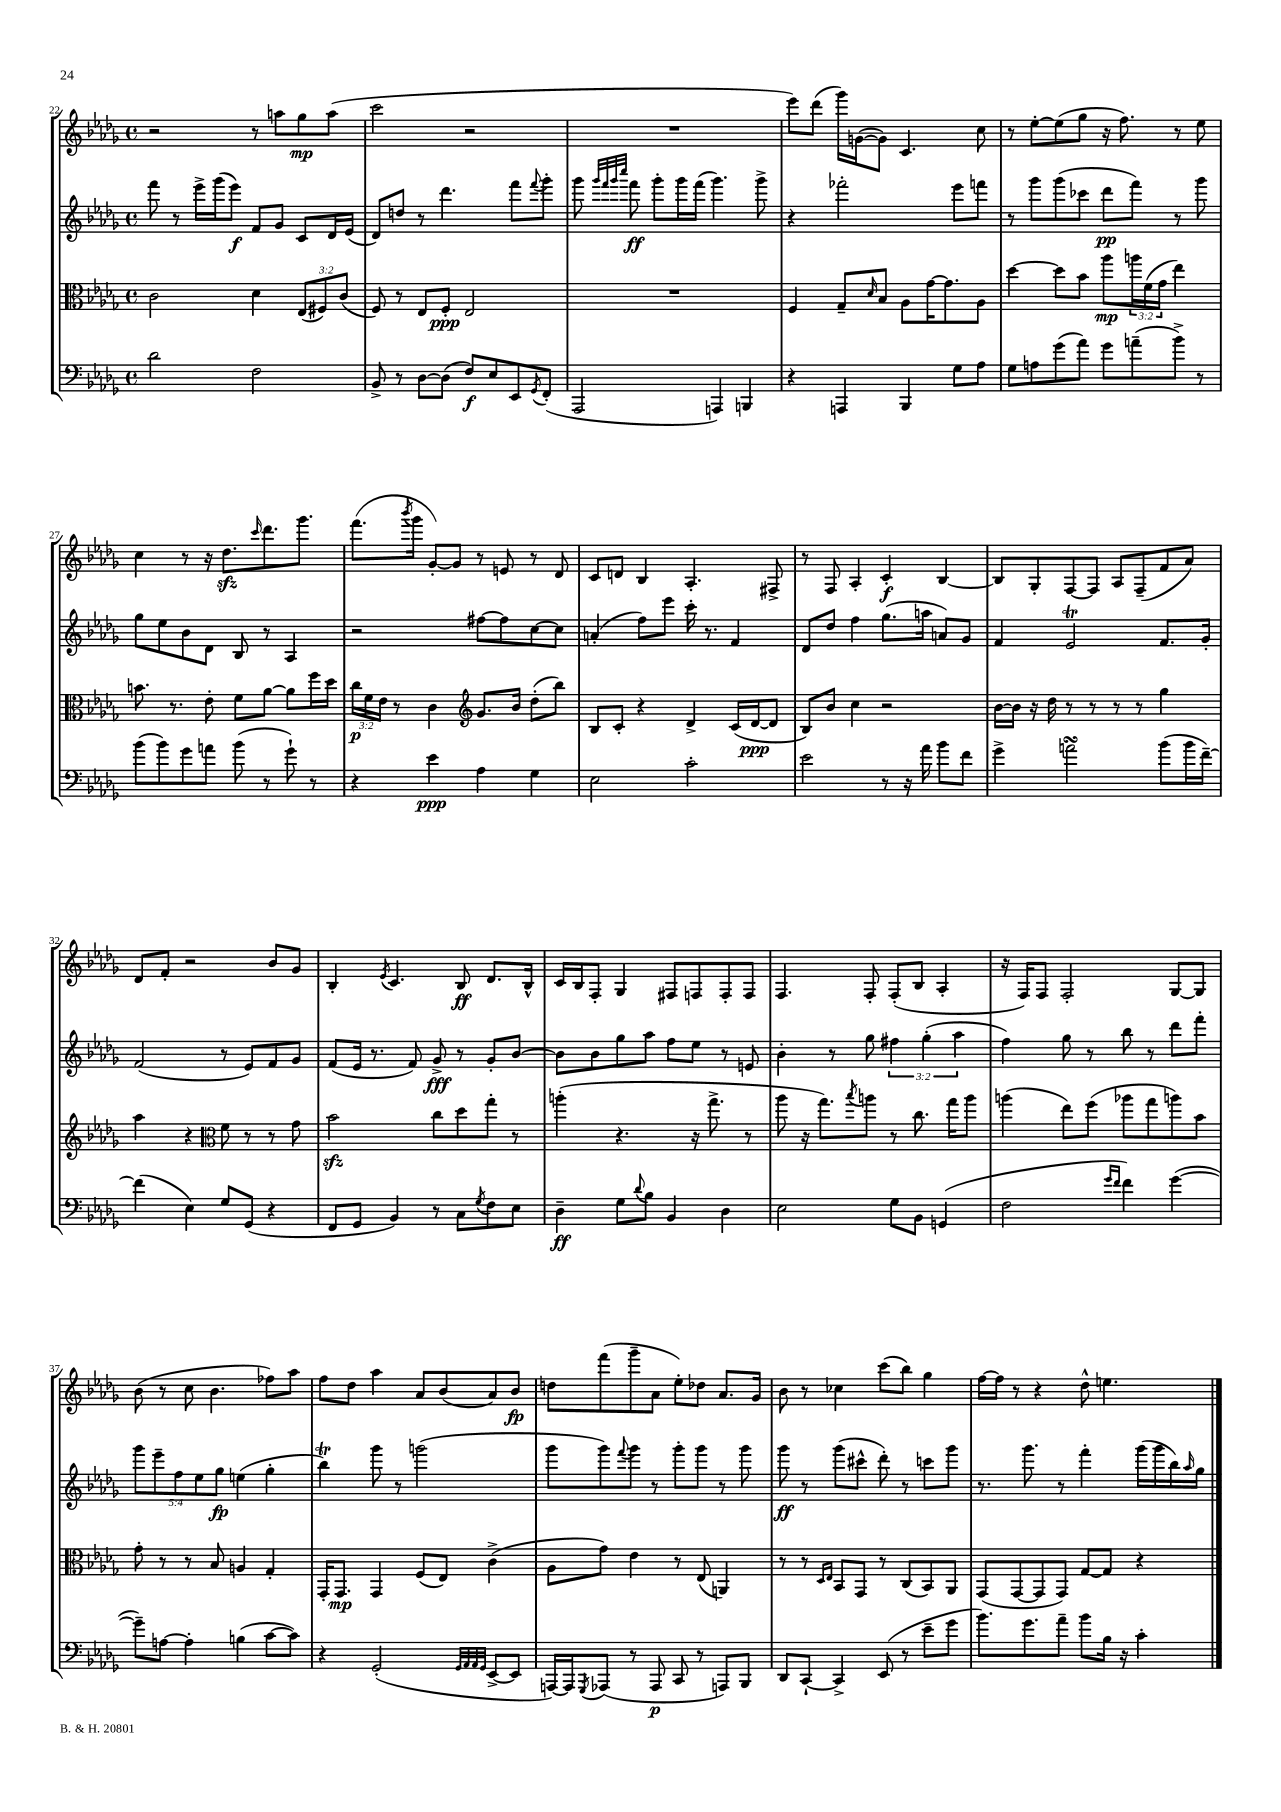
<<
\new StaffGroup <<
\new Staff = "s0" {
    \clef treble \key des \major \defaultTimeSignature \time 4/4
    r2 r8 a''8 ges''8\mp a''8( |
    c'''2 r2 |
    R1 |
    ees'''8) des'''8( ges'''16) g'16~( g'8) c'4. c''8 |
    r8 ees''8~-. ees''8( ges''8 r16 f''8.) r8 ees''8 |
    c''4 r8 r16 des''8.\sfz \grace { c'''16 } des'''8. ges'''8. |
    f'''8.( \acciaccatura { bes'''8 } ges'''16 ges'8~-.) ges'8 r8 e'8 r8 des'8 |
    c'8 d'8 bes4 aes4.-. fis8-> |
    r8 f8 aes4-. c'4-.\f bes4~ |
    bes8 ges8-. f8~ f8 aes8 f8--( f'8 aes'8) |
    des'8 f'8-. r2 bes'8 ges'8 |
    bes4-. \acciaccatura { ees'8 } c'4. bes8\ff des'8. bes16-^ |
    c'16 bes16 f8-. ges4 fis8 f8 f8-. f8 |
    f4. f8-. f8-.( bes8 aes4-. |
    r16 f16) f8 f2-. ges8~ ges8 |
    bes'8( r8 c''8 bes'4. fes''8) aes''8 |
    f''8 des''8 aes''4 aes'8 bes'8( aes'8) bes'8\fp |
    d''8 f'''8( ges'''8-- aes'8 ees''8-.) des''8 aes'8. ges'16 |
    bes'8 r8 ces''4 c'''8( bes''8) ges''4 |
    f''16~ f''16 r8 r4 des''8-^ e''4. \bar "|." |
}
\new Staff = "s1" {
    \clef treble \key des \major \defaultTimeSignature \time 4/4 \override Staff.TupletNumber.text = #tuplet-number::calc-fraction-text
    f'''8 r8 ees'''16-> ges'''16( ees'''8\f) f'8 ges'8 c'8 des'16 ees'16( |
    des'8) d''8 r8 des'''4. f'''8 \appoggiatura { f'''8 } ges'''8-. |
    ges'''8 \grace { ges'''32 f'''32 ges'''32 c''''32 } f'''8\ff ges'''8-. ges'''16 f'''16( ges'''4.) ges'''8-> |
    r4 fes'''2-. ees'''8 f'''8 |
    r8 ges'''8 ges'''8( ces'''8 des'''8\pp f'''8) r8 ges'''8 |
    ges''8 ees''8 bes'8 des'8 bes8 r8 aes4 |
    r2 fis''8~ fis''8 c''8~ c''8 |
    a'4-.( f''8) ees'''8 c'''16-. r8. f'4 |
    des'8 des''8 f''4 ges''8.( a''16 a'8) ges'8 |
    f'4 ees'2\trill f'8. ges'16-. |
    f'2( r8 ees'8) f'8 ges'8 |
    f'8( ees'16 r8. f'8) ges'8->\fff r8 ges'8-. bes'8~ |
    bes'8 bes'8 ges''8 aes''8 f''8 ees''8 r8 e'8 |
    bes'4-. r8 ges''8 \tuplet 3/2 { fis''4 ges''4-.( aes''4 } |
    f''4) ges''8 r8 bes''8 r8 des'''8 f'''8-. |
    \tuplet 5/4 { ges'''8 ees'''8-- f''8 ees''8 ges''8\fp } e''4( ges''4-. |
    bes''4\trill) ges'''8 r8 g'''2( |
    ges'''8 ges'''8) \appoggiatura { f'''8 } ges'''8 r8 ges'''8-. ges'''8 r8 ges'''8 |
    ges'''8\ff r8 ges'''8( cis'''8-^ des'''8-.) r8 c'''8 ges'''8 |
    r8. ges'''8. r8 f'''4-. ges'''16( ges'''16 bes''16) \grace { aes''16 } ges''16 \bar "|." |
}
\new Staff = "s2" {
    \clef alto \key des \major \defaultTimeSignature \time 4/4 \override Staff.TupletNumber.text = #tuplet-number::calc-fraction-text
    c'2 des'4 \tuplet 3/2 { ees8( fis8) c'8( } |
    f8) r8 ees8 f8-.\ppp ees2 |
    R1 |
    f4 ges8-- \grace { des'16 } bes8 aes8 ges'16~ ges'8. aes8 |
    des''4~ des''8 bes'8 aes''8\mp \tuplet 3/2 { a''16 f'16( ges'16 } ees''4) |
    b'8. r8. ees'8-. f'8 aes'8~ aes'8 f''16 des''16 |
    \tuplet 3/2 { c''16\p f'16 ees'16 } r8 c'4 \clef treble ges'8. bes'16 des''8-.( bes''8) |
    bes8 c'8-. r4 des'4-> c'16( des'16~\ppp des'8 |
    bes8) bes'8 c''4 r2 |
    bes'16~ bes'16 r16 des''16 r8 r8 r8 r8 ges''4 |
    aes''4 r4 \clef alto f'8 r8 r8 ges'8 |
    bes'2\sfz c''8 des''8 ges''8-. r8 |
    a''4-.( r4. r16 ges''8.-> r8 |
    aes''8 r16 ges''8.) \acciaccatura { bes''8 } a''8 r8 c''8. ges''16 a''8 |
    a''4( ees''8) f''8( aes''8 ges''8 a''8) bes'8 |
    ges'8-. r8 r8 bes8 a4 ges4-. |
    ges,16-. ges,8.\mp ges,4 f8( ees8) c'4->( |
    aes8 ges'8) ees'4 r8 ees8( a,4) |
    r8 r8 \grace { des16 ees16 } bes,8 ges,8 r8 c8( bes,8) aes,8 |
    ges,8( ges,8~ ges,8 ges,8) ges8~ ges8 r4 \bar "|." |
}
\new Staff = "s3" {
    \clef bass \key des \major \defaultTimeSignature \time 4/4
    des'2 f2 |
    bes,8-> r8 des8~ des8( f8\f) ees8 ees,8 \acciaccatura { ges,8 } f,8-.( |
    aes,,2 a,,4) b,,4 |
    r4 a,,4 bes,,4 ges8 aes8 |
    ges8 a8 ges'8( aes'8) ges'8 a'8--( bes'8->) r8 |
    bes'8( bes'8) ges'8 a'8 bes'8( r8 ges'8-!) r8 |
    r4 ees'4\ppp aes4 ges4 |
    ees2 c'2-. |
    ees'2 r8 r16 aes'16 bes'8 f'8 |
    ges'4-> a'2\turn bes'8( bes'16 f'16~--) |
    f'4( ees4) ges8 ges,8( r4 |
    f,8 ges,8 bes,4) r8 c8 \acciaccatura { ges8 } f8 ees8 |
    des4--\ff ges8 \appoggiatura { des'8 } bes8 bes,4 des4 |
    ees2 ges8 bes,8 g,4( |
    f2 \grace { ges'16 f'16 } f'4) ges'4~( |
    ges'8--) a8~ a4-. b4( c'8~ c'8) |
    r4 ges,2-.( \grace { ges,32 aes,32 aes,32 ges,32 } ees,8~-> ees,8 |
    a,,16~) a,,16 \acciaccatura { ges,,8 } aes,,8( r8 aes,,8\p c,8 r8 a,,8) bes,,8 |
    des,8 c,8~-! c,4-> ees,8( r8 ees'8-- ges'8 |
    bes'8.) ges'8. aes'8-- bes'8 bes16 r16 c'4-. \bar "|." |
}
>>
>>
\layout { \context { \Score currentBarNumber = #22 } }
